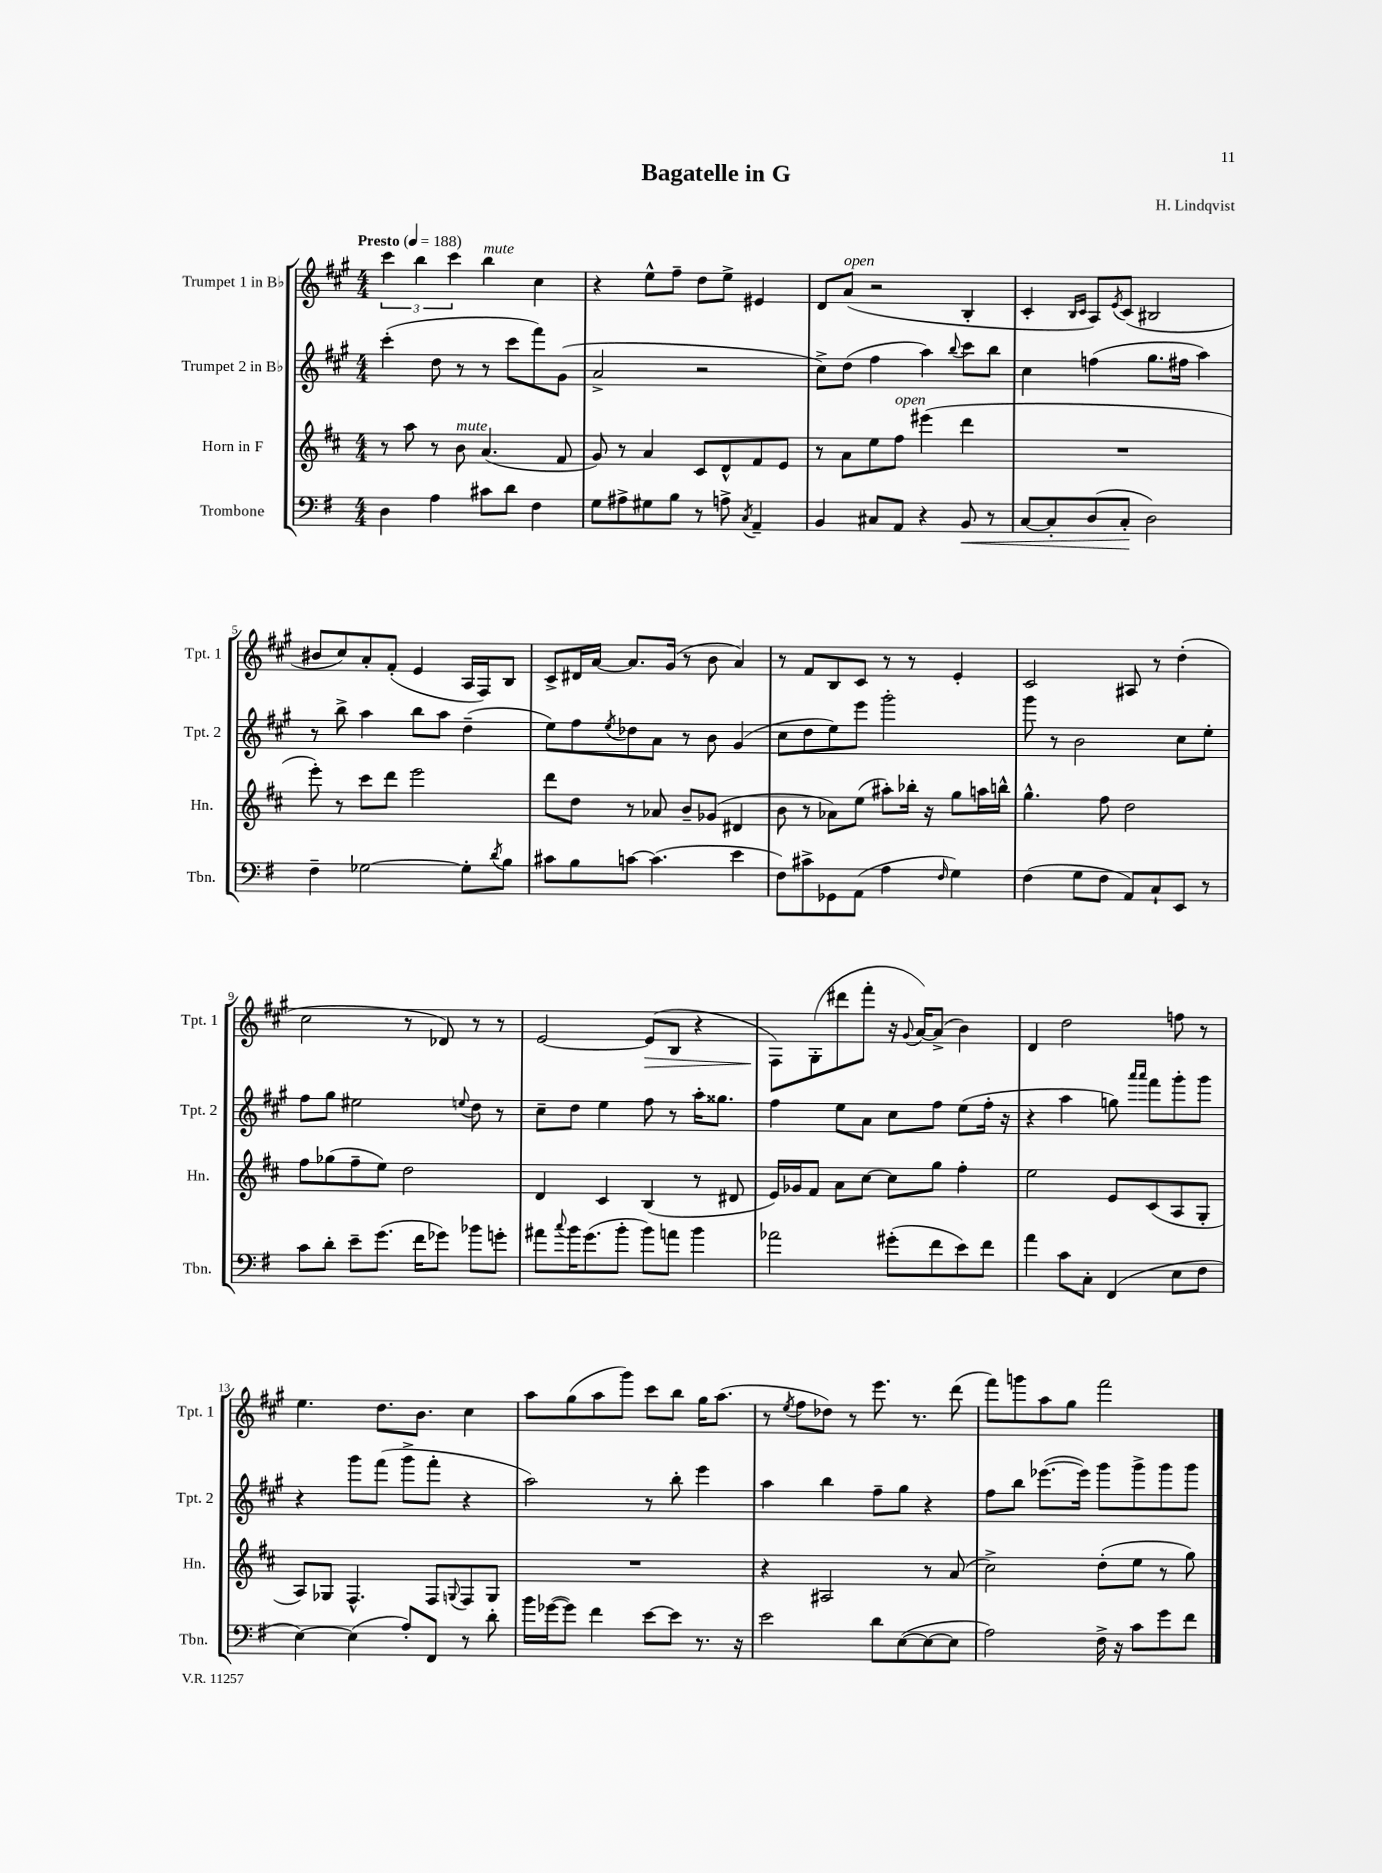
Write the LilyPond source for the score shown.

\header { title = "Bagatelle in G" composer = "H. Lindqvist" }
<<
\new StaffGroup <<
\new Staff = "s0" \with { instrumentName = "Trumpet 1 in Bb" shortInstrumentName = "Tpt. 1" } {
    \clef treble \key a \major \numericTimeSignature \time 4/4 \tempo "Presto" 4 = 188
    \tuplet 3/2 { cis'''4 b''4 cis'''4 } b''4^\markup { \italic "mute" } cis''4 |
    r4 e''8-^ fis''8-- d''8 e''8-> eis'4 |
    d'8 a'8^\markup { \italic "open" }( r2 b4-. |
    cis'4-. \grace { b16 cis'16 } a8) \acciaccatura { e'8 } cis'8( bis2 |
    bis'8 cis''8) a'8-. fis'8-.( e'4 a16 fis16) b8 |
    cis'8-> dis'16 a'16~ a'8. gis'16( r8 b'8 a'4) |
    r8 fis'8 b8 cis'8 r8 r8 e'4-. |
    cis'2 ais8 r8 d''4-.( |
    cis''2 r8 des'8) r8 r8 |
    e'2~ e'8\>( b8 r4 |
    fis8\!) gis8-.( dis'''8 fis'''8-. r16 \appoggiatura { gis'8 } a'16~) a'8->( b'4) |
    d'4 d''2 f''8 r8 |
    e''4. d''8. b'8. cis''4 |
    a''8 gis''8( a''8 gis'''8) cis'''8 b''8 gis''16 a''8.( |
    r8 \acciaccatura { e''8 } fis''8 des''8) r8 e'''8. r8. d'''8( |
    fis'''8) g'''8 a''8 gis''8 fis'''2 \bar "|." |
}
\new Staff = "s1" \with { instrumentName = "Trumpet 2 in Bb" shortInstrumentName = "Tpt. 2" } {
    \clef treble \key a \major \numericTimeSignature \time 4/4
    cis'''4-.( d''8 r8 r8 cis'''8 fis'''8) gis'8( |
    a'2-> r2 |
    cis''8->) d''8( fis''4 a''4) \appoggiatura { b''8 } cis'''8 b''8 |
    cis''4 f''4( gis''8. fis''16 a''4) |
    r8 b''8-> a''4 b''8 a''8 d''4--( |
    e''8) fis''8 \acciaccatura { e''8 } des''8 a'8 r8 b'8 gis'4( |
    cis''8 d''8 e''8) e'''8 gis'''2-. |
    gis'''8 r8 b'2 cis''8 e''8-. |
    fis''8 gis''8 eis''2 \appoggiatura { e''8 } d''8 r8 |
    cis''8-- d''8 e''4 fis''8 r8 a''16-. gisis''8. |
    fis''4 e''8 a'8 cis''8 fis''8 e''8( fis''16-. r16 |
    r4 a''4 g''8) \grace { a'''16 a'''16 } fis'''8 gis'''8-. gis'''8 |
    r4 gis'''8 fis'''8( gis'''8-> fis'''8-. r4 |
    a''2) r8 b''8-. e'''4 |
    a''4 b''4 fis''8-- gis''8 r4 |
    fis''8 b''8 ees'''8.~( ees'''16) gis'''8 gis'''8-> gis'''8 gis'''8 \bar "|." |
}
\new Staff = "s2" \with { instrumentName = "Horn in F" shortInstrumentName = "Hn." } {
    \clef treble \key d \major \numericTimeSignature \time 4/4
    r8 a''8 r8 b'8^\markup { \italic "mute" } a'4.( fis'8 |
    g'8) r8 a'4 cis'8 d'8-^ fis'8 e'8 |
    r8 a'8 e''8 fis''8^\markup { \italic "open" } eis'''4( d'''4 |
    R1 |
    e'''8-.) r8 cis'''8 d'''8 e'''2 |
    d'''8 d''8 r8 aes'8 b'8-- ges'8( dis'4 |
    b'8 r8 aes'8) e''8( ais''8-.) bes''16-. r16 g''8 a''16 b''16-^ |
    g''4.-^ fis''8 d''2 |
    fis''8 ges''8( fis''8-- e''8) d''2 |
    d'4 cis'4 b4( r8 dis'8 |
    e'16) ges'16 fis'8 a'8 cis''8~ cis''8 g''8 fis''4-. |
    e''2 e'8 cis'8( a8 g8-. |
    a8) ges8 fis4.-^ fis8 \appoggiatura { g8 } fis8 g8 |
    R1 |
    r4 ais2 r8 a'8( |
    cis''2->) d''8-.( e''8 r8 g''8) \bar "|." |
}
\new Staff = "s3" \with { instrumentName = "Trombone" shortInstrumentName = "Tbn." } {
    \clef bass \key g \major \numericTimeSignature \time 4/4
    d4 a4 cis'8 d'8 fis4 |
    g8 ais8-> gis8 b8 r8 a8-> \acciaccatura { c8 } a,4-- |
    b,4 cis8 a,8 r4 b,8\< r8 |
    c8~ c8-. d8( c8-.\! d2) |
    fis4-- ges2~ ges8-. \acciaccatura { d'8 } b8 |
    cis'8 b8 c'8~ c'4.( e'4 |
    fis8) cis'8-> ges,8 a,8( a4 \grace { fis16 } g4) |
    fis4( g8 fis8 a,8) c8-! e,8 r8 |
    c'8 d'8-. e'8-- g'8.( fis'16 ges'8) bes'8 g'8-. |
    ais'8 \appoggiatura { c''8 } b'16 g'8.( b'8-. b'8) a'8 b'4 |
    aes'2 gis'8-.( fis'8 e'8) fis'8 |
    a'4 c'8 c8-. fis,4( e8 fis8 |
    e4~) e4( a8-.) fis,8 r8 d'8-. |
    b'16 ges'16~( ges'8) fis'4 e'8~ e'8 r8. r16 |
    e'2 d'8 e8~( e8~ e8 |
    a2) fis16-> r16 c'8 g'8 fis'8 \bar "|." |
}
>>
>>
